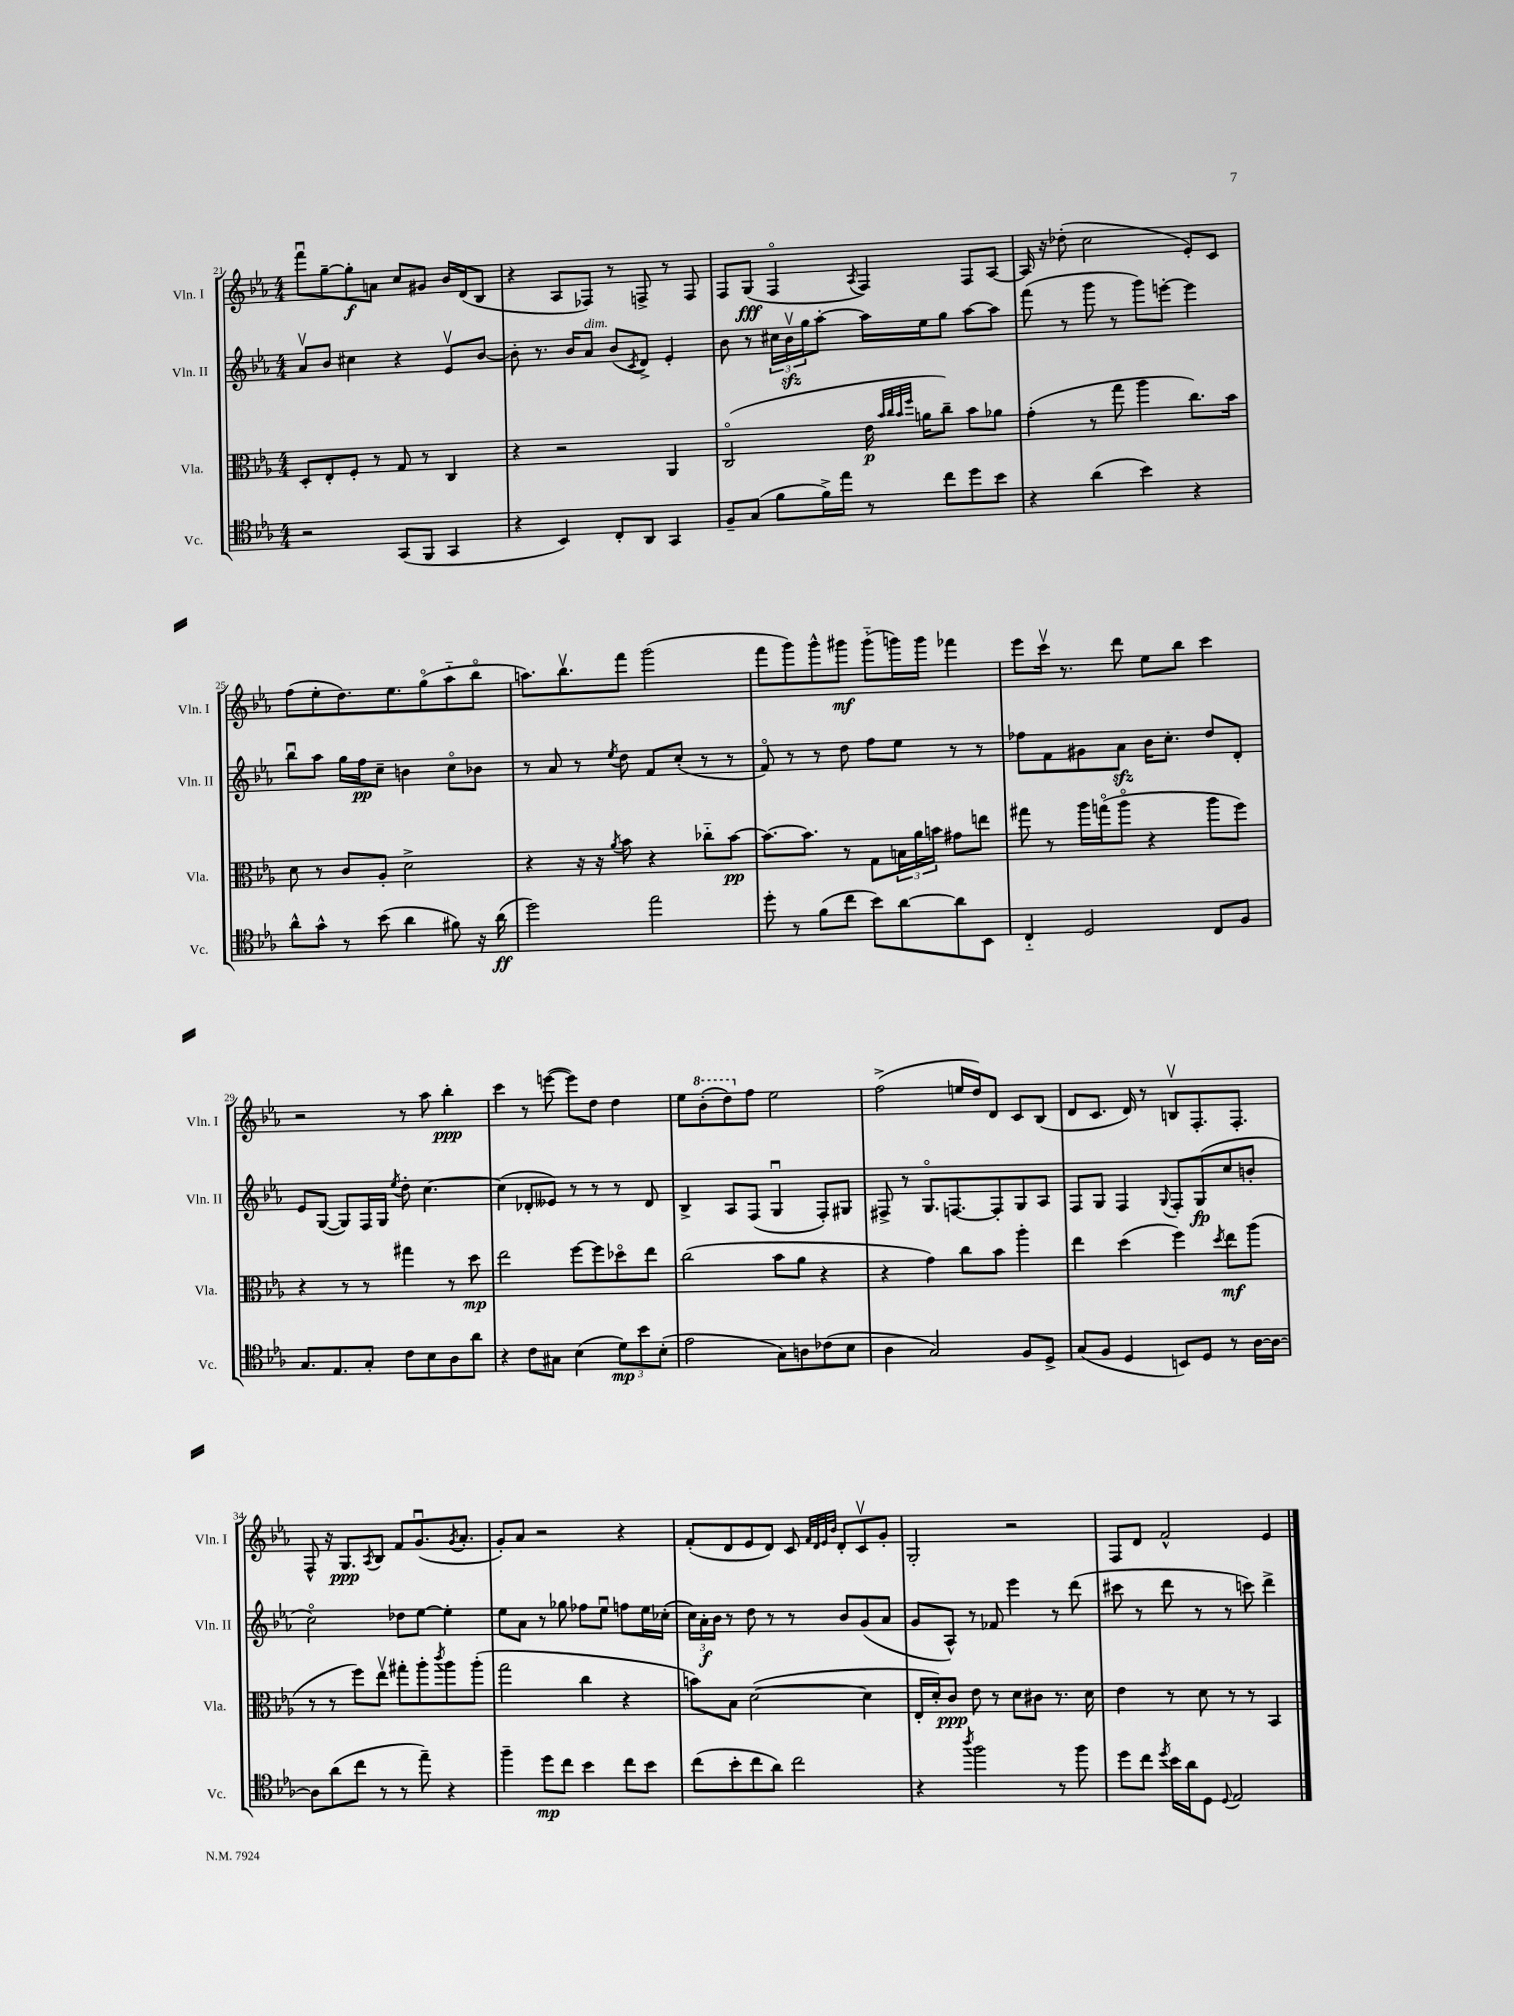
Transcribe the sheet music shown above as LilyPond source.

<<
\new StaffGroup <<
\new Staff = "s0" \with { instrumentName = "Vln. I" shortInstrumentName = "Vln. I" } {
    \clef treble \key ees \major \numericTimeSignature \time 4/4
    f'''8\downbow g''8~-- g''8-.\f a'8 c''8 gis'8 bes'16 d'16( bes8 |
    r4 aes8 fes8) r8 f8-> r8 f8 |
    f8 g8\fff( f4\flageolet \acciaccatura { aes8 } f4) f8 aes8~ |
    aes16 r16 des''8-.( c''2 ees'8-.) c'8 |
    f''8( ees''8-. d''8.) ees''8. g''8\flageolet( aes''8-_ bes''8\flageolet |
    a''8.) bes''8.\upbow f'''8 g'''2( |
    f'''8 g'''8) g'''8-^ gis'''8\mf gis'''8-_( g'''16) g'''16 fes'''4 |
    ees'''8 c'''16\upbow r8. d'''8 ees''8 bes''8 c'''4 |
    r2 r8 aes''8 bes''4-.\ppp |
    c'''4 r8 e'''8~( e'''8) d''8 d''4 |
    ees''8 \ottava #1 bes''8-.( d'''8) \ottava #0 f''8 ees''2 |
    f''2->( e''16 d''16) d'8 c'8 bes8( |
    d'8 c'8. d'16) r8 b8\upbow f8.-. f8.-. |
    f8-^ r16 g8.\ppp \acciaccatura { aes8 } bes8 f'8 g'8.\downbow( \acciaccatura { g'8 } aes'8.-. |
    g'8-.) aes'8 r2 r4 |
    f'8-.( d'8 ees'8 d'8) c'8 \grace { f'32 d'32 ees'32 bes'32 } d'8-. c'8\upbow g'8-. |
    g2-. r2 |
    f8 d'8 f'2-^ ees'4 \bar "|." |
}
\new Staff = "s1" \with { instrumentName = "Vln. II" shortInstrumentName = "Vln. II" } {
    \clef treble \key ees \major \numericTimeSignature \time 4/4
    aes'8\upbow bes'8 cis''4 r4 ees'8\upbow bes'8~ |
    bes'8-. r8. bes'16 aes'8^\markup { \italic "dim." } bes'8( \acciaccatura { c'8 } d'8->) ees'4-. |
    bes'8 r8 \tuplet 3/2 { cis''16 bes'16\upbow\sfz g''16 } aes''8~-. aes''16 ees''16 g''8 aes''8~ aes''8 |
    f'''8( r8 g'''8 r8 g'''8) e'''8~-. e'''4 |
    bes''8\downbow aes''8 g''16 f''16\pp c''8-- b'4 c''8\flageolet bes'8 |
    r8 aes'8 r8 \acciaccatura { ees''8 } d''8 f'8 c''8-.( r8 r8 |
    f'8\flageolet) r8 r8 d''8 f''8 ees''8 r8 r8 |
    fes''8 f'8 gis'8 aes'8\sfz bes'16 c''8.-. d''8 d'8-. |
    ees'8 g8~( g8) f16 g16 \acciaccatura { ees''8 } d''8-. c''4.~ |
    c''4( des'8-. eeses'8) r8 r8 r8 des'8 |
    bes4-> aes8 f8( g4\downbow f8-.) gis8 |
    fis8-> r8 g8.\flageolet f8.~ f8-. g8 aes8 |
    f8 g8 f4 \appoggiatura { g8 } f8-. g8\fp( c''8 b'8-. |
    c''2\flageolet) des''8 ees''8~ ees''4-. |
    ees''8 aes'8 r8 ges''8 fes''8 ees''8\downbow f''8 ees''16 ces''16-.( |
    \tuplet 3/2 { c''16) aes'16-.\f bes'16 } r8 d''8 r8 r8 bes'8 g'8( aes'8 |
    g'8 aes8-^) r8 fes'8 ees'''4 r8 d'''8( |
    cis'''8 r8 d'''8 r8 r8 c'''8) d'''4-> \bar "|." |
}
\new Staff = "s2" \with { instrumentName = "Vla." shortInstrumentName = "Vla." } {
    \clef alto \key ees \major \numericTimeSignature \time 4/4
    d8-. ees8-. f8-. r8 g8 r8 c4 |
    r4 r2 aes,4 |
    c2\flageolet( ees'16\p \grace { bes'32 c''32 bes'32 f''32 } a'16 c''8--) bes'8 aes'8 |
    g'4-.( r8 g''8 aes''4 c''8.) bes'16 |
    d'8 r8 c'8 aes8-. d'2-> |
    r4 r16 r16 \acciaccatura { aes'8 } bes'8 r4 ces''8-_ bes'8~\pp |
    bes'8.~ bes'8. r8 g8 \tuplet 3/2 { b16 aes'16 b'16 } gis'8 e''8 |
    gis''8 r8 aes''16 g''16\flageolet( aes''8\flageolet r4 aes''8 f''8) |
    r4 r8 r8 gis''4 r8 d''8\mp |
    ees''2 f''8~ f''8 des''8\flageolet ees''8 |
    c''2( bes'8 aes'8 r4 |
    r4 g'4) c''8 bes'8 aes''4-. |
    ees''4 d''4( f''4) \acciaccatura { d''8 } ees''8\mf aes''8( |
    r8 r8 f''8) ees''8\upbow gis''8-. aes''8-. \acciaccatura { c'''8 } aes''8 aes''8-.( |
    g''2 c''4 r4 |
    b'8) bes8 d'2~( d'4 |
    ees16-. d'16-.) c'8\ppp ees'8 r8 d'8 cis'8 r8. d'16 |
    ees'4 r8 d'8 r8 r8 bes,4 \bar "|." |
}
\new Staff = "s3" \with { instrumentName = "Vc." shortInstrumentName = "Vc." } {
    \clef tenor \key ees \major \numericTimeSignature \time 4/4
    r2 g,8( f,8 g,4 |
    r4 bes,4) c8-. aes,8 g,4 |
    f8-- g8( f'8 f'16->) ees''16 r8 c''8 d''8 bes'8 |
    r4 aes'4( bes'4) r4 |
    aes'8-^ g'8-^ r8 bes'8( aes'4 fis'8) r16 aes'16\ff( |
    d''2) ees''2 |
    d''8-. r8 f'8( c''8 bes'8) aes'8~ aes'8 bes,8 |
    c4-_ d2 c8 f8 |
    g8. ees8. g8-. c'8 bes8 aes8 aes'8 |
    r4 c'8 gis8 bes4( \tuplet 3/2 { d'8\mp) bes'8 bes8-.( } |
    ees'2 g8) a8 ces'8( bes8 |
    aes4 g2) f8 d8-> |
    g8( f8 d4 b,8) d8 r8 aes16~ aes16~ |
    aes8 aes'8( c''8 r8 r8 ees''8--) r4 |
    f''4-- d''8\mp c''8 bes'4 c''8 bes'8 |
    c''8( bes'8-. c''8 aes'8) c''2 |
    r4 \acciaccatura { aes''8 } f''2 r8 f''8 |
    d''8 c''8 \acciaccatura { d''8 } bes'16 aes'16 d8 \appoggiatura { d8 } ees2 \bar "|." |
}
>>
>>
\layout { \context { \Score currentBarNumber = #21 } }
